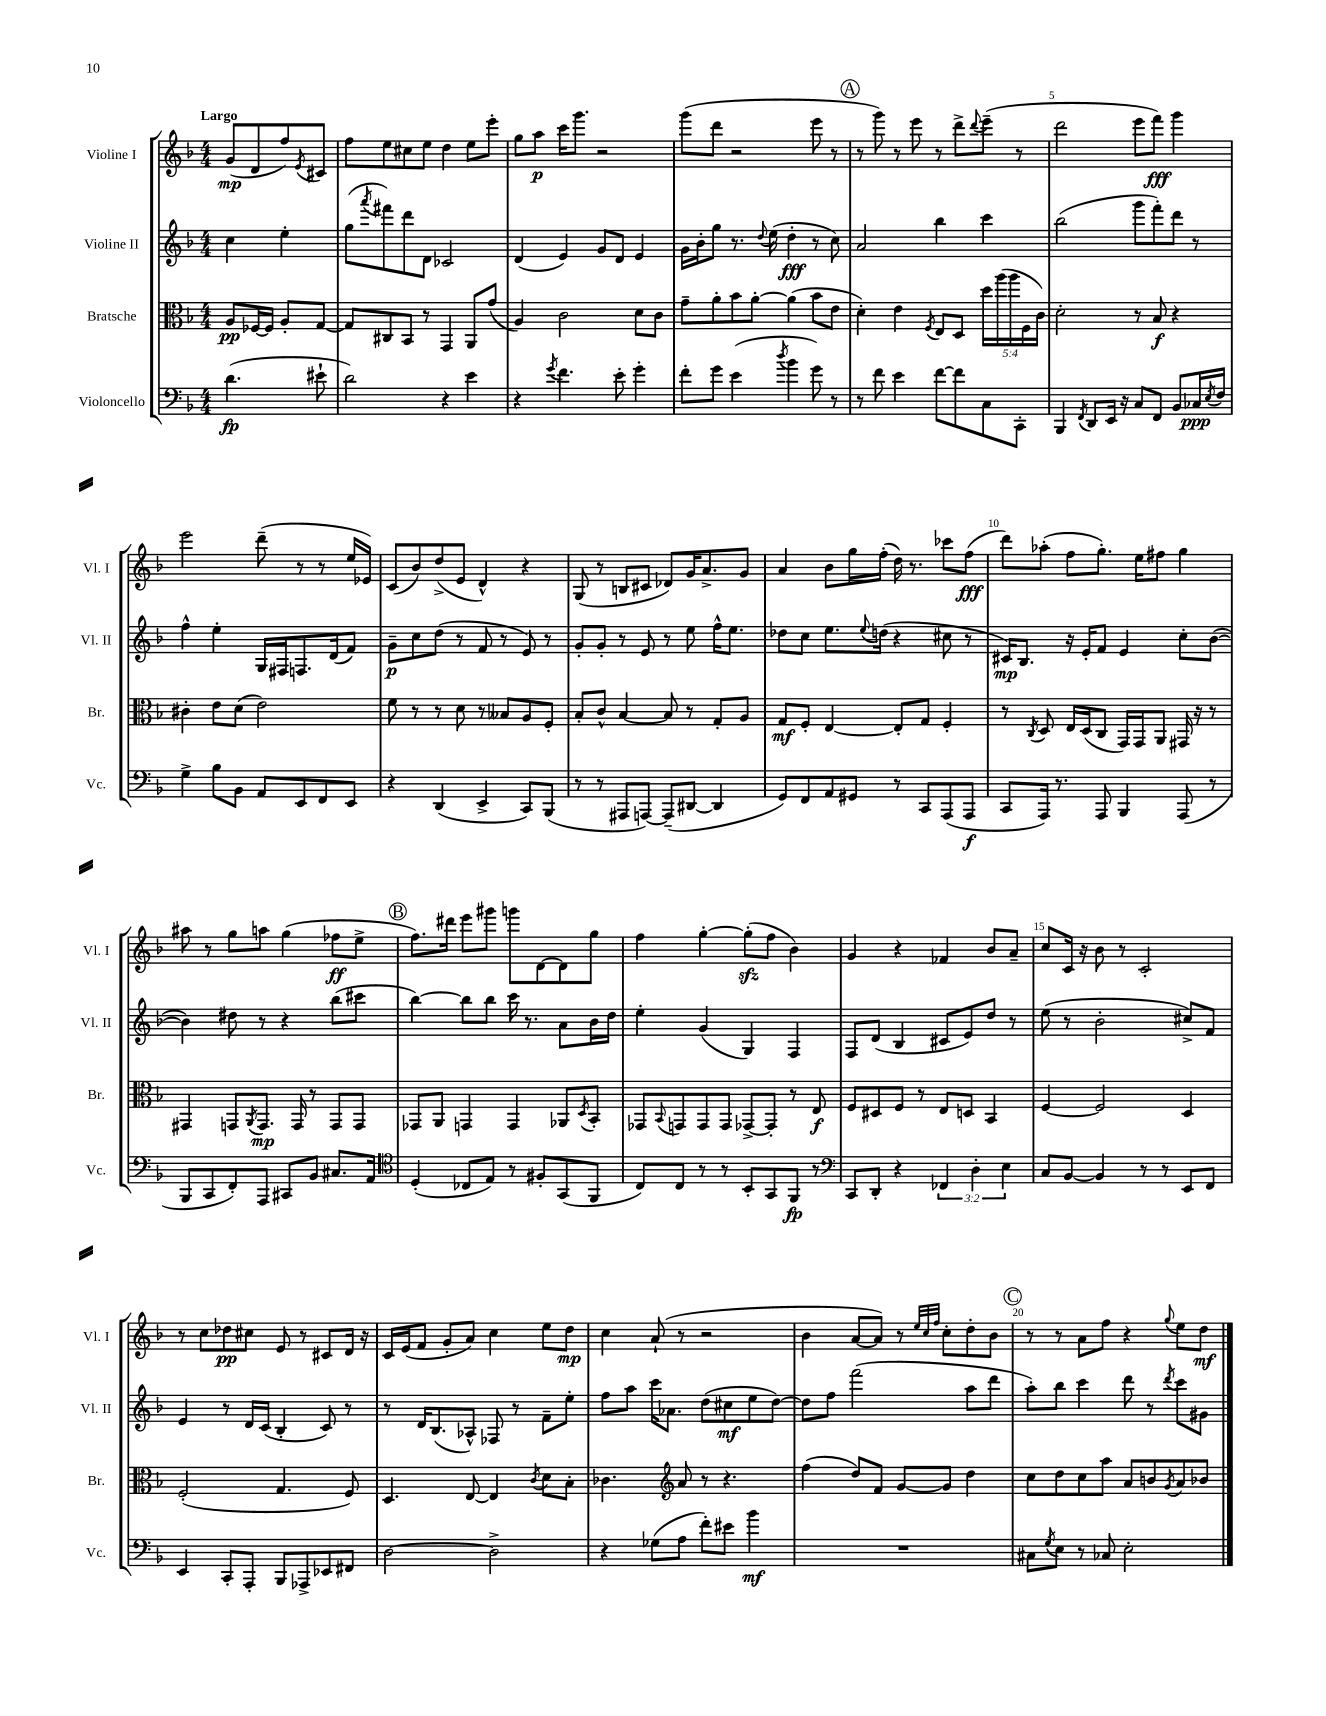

**kern	**kern	**kern	**kern
*staff4	*staff3	*staff2	*staff1
*clefF4	*clefC3	*clefG2	*clefG2
*k[b-]	*k[b-]	*k[b-]	*k[b-]
*M4/4	*M4/4	*M4/4	*M4/4
(4.d\	8A/L	4cc\	(8g/L
.	[16F-/L	.	8d/
.	16F-/]JJ	.	.
.	8A'/L	4ee'\	8ff/)
.	.	.	8qe/
8e#`\	[8G/J	.	8c#/J
=	=	=	=
2d\)	8G/]L	(8gg\L	8ff\L
.	.	8qaaa/	.
.	8C#/	8fff#\)	8ee\
.	8BB-/J	8ddd\	8cc#\
.	8r	8d\J	8ee\J
4r	4GG/	2c-/	4dd\
4e\	8AA/L	.	8ee\L
.	(8g/J	.	8eee'\J
=	=	=	=
4r	4A/)	(4d/	8gg\L
.	.	.	8aa\J
8qg/	.	.	.
4.f\	2c\	4e/)	16ccc\LK
.	.	.	8.ggg\J
.	.	8g/L	2r
8e'\	.	8d/J	.
4g'\	8d\L	4e/	.
.	8c\J	.	.
=	=	=	=
8f'\L	8g~\L	16g\LL	(8ggg\L
.	.	16b-'\J	.
8g\J	8a'\	8gg\J	8ddd\J
(4e\	8b-\	8.r	2r
.	[8a'\J	.	.
.	.	8qqdd/	.
.	.	(16ee\	.
8qdd/	.	.	.
4b-\	(4a\]	4dd'\	.
8g\)	8b-\L	8r	8eee\
8r	8e\J	8cc\)	8r
=	=	=	=
8r	4d'\)	2a/	8r
8f\	.	.	8ggg\)
4e\	4e\	.	8r
.	.	.	8eee\
.	8qF/	.	.
[8f\L	8E/L	4bb-\	8r
8f\]	8D/J	.	8ddd^\L
.	.	.	8qqddd/
8C\	20dd\LL	4ccc\	(8eee~\J
.	(20aa\	.	.
.	20aa\	.	.
8CC'\J	.	.	8r
.	20F\	.	.
.	20c\JJ)	.	.
=	=	=	=
4BBB-/	2d'\	(2bb-\	2ddd\
8qFF/	.	.	.
8DD/L	.	.	.
16EE/Jk	.	.	.
16r	.	.	.
8C/L	8r	8ggg\L	8eee\L
8FF/J	8B-/	8fff'\)	8fff\J)
8BB-/L	4r	8ddd\J	4ggg\
16C-/L	.	8r	.
8qE/	.	.	.
16F/JJ	.	.	.
=	=	=	=
4G^\	4c#'\	4ff^^\	2eee\
8B-\L	8e\L	4ee'\	.
8BB-\J	(8d\J	.	.
8AA/L	2e\)	16G/LL	(8ddd~\
.	.	16F#/J	.
8EE/	.	8.F/	8r
8FF/	.	.	8r
.	.	(16d/k	.
8EE/J	.	8f/J)	16ee/LL
.	.	.	16e-/JJ)
=	=	=	=
4r	8f\	8g~\L	(8c/L
.	8r	8cc\	8b-/)
(4DD/	8r	(8dd\J	(8dd^/
.	8d\	8r	8e/J
4EE^/	8r	8f/	4d^^/)
.	8B--/L	8r	.
8CC/L)	8A/	8e/)	4r
(8BBB-/J	8F'/J	8r	.
=	=	=	=
8r	8B-'/L	8g'/L	(8G/
8r	8c^^/J	8g'/J	8r
8AAA#/L	[4B-/	8r	8B/L
[8AAA/J)	.	8e/	8c#/J
(8AAA~/]L	8B-/]	8r	8d-/L)
[8DD#/J	8r	8ee\	16g/K
.	.	.	8.a^/
4DD#/]	8G'/L	16ff^^\LK	.
.	.	8.ee\J	.
.	8A/J	.	8g/J
=	=	=	=
8GG/L)	8G/L	8dd-\L	4a/
8FF/	8F'/J	8cc\J	.
8AA/	[4E/	8.ee\L	8b-\L
8GG#/J	.	.	16gg\L
.	.	8qqee/	.
.	.	(16dd\Jk	(16ff'\JJ
8r	8E'/]L	4r	16dd\)
.	.	.	8.r
8CC/L	8G/J	.	.
(8AAA/	4F'/	8cc#\	8ccc-\L
8AAA/J	.	8r	(8ff\J
=	=	=	=
8CC/L	8r	16c#/LK)	8ddd\L)
.	.	8.B-/J	.
.	8qC/	.	.
16AAA/Jk)	8D/	.	(8aa-'\J
8.r	.	.	.
.	16E/LL	16r	8ff\L
.	(16D/J	16e'/LK	.
8AAA/	8C/J	8f/J	8.gg'\J)
4BBB-/	16GG/LL)	4e/	.
.	16GG/J	.	16ee\LK
.	8AA/J	.	8ff#\J
(8AAA/	16GG#/	8cc'\L	4gg\
.	16r	.	.
8r	8r	([8b-\J	.
=	=	=	=
8BBB-/L	4GG#/	4b-\])	8aa#\
8CC/	.	.	8r
8FF'/)	8GG/L	8dd#\	8gg\L
.	8qAA/	.	.
8AAA/J	8.GG/J	8r	8aa\J
8CC#/L	.	4r	(4gg\
.	16GG/	.	.
8BB-/J	8r	.	.
8.C#/L	8GG/L	(8bb-\L	8ff-\L
.	8GG/J	8ccc#\J	8ee^\J
16AA/Jk	.	.	.
=	=	=	=
*clefC4	*	*	*
(4D'/	8GG-/L	[4bb-\)	8.ff\L)
.	8AA/J	.	.
.	.	.	16ddd#\Jk
8C-/L	4GG/	8bb-\]L	8eee\L
8E/J)	.	8bb-\J	8ggg#\J
8r	4GG/	16ccc\	8ggg\L
.	.	8.r	.
8F#'/L	.	.	[8d\
(8GG/	8AA-/L	8a\L	8d\]
.	8qD/	.	.
8FF/J	8BB-'/J	16b-\L	8gg\J
.	.	16dd\JJ	.
=	=	=	=
8C/L)	8GG-/L	4ee'\	4ff\
.	8qqBB-/	.	.
8C/J	8GG/	.	.
8r	8GG/	(4g/	[4gg'\
8r	8GG/J	.	.
8BB-'/L	[8GG-^/L	4G/)	(8gg'\]L
8GG/	8GG-'/]J	.	8ff\J
8FF/J	8r	4F/	4b-\)
8r	8E/	.	.
=	=	=	=
*clefF4	*	*	*
8CC/L	8F/L	8F/L	4g/
8DD'/J	8D#/	(8d/J	.
4r	8F/J	4B-/	4r
.	8r	.	.
6FF-/	8E/L	8c#/L	4f-/
.	8D/J	8e/)	.
6D'\	.	.	.
.	4BB-/	8dd/J	8b-/L
6E\	.	.	.
.	.	8r	8a~/J
=	=	=	=
8C/L	[4F/	(8ee\	8cc/L
[8BB-/J	.	8r	16c/Jk
.	.	.	16r
4BB-/]	2F/]	2b-'\	8b-\
.	.	.	8r
8r	.	.	2c'/
8r	.	.	.
8EE/L	4D/	8cc#^/L)	.
8FF/J	.	8f/J	.
=	=	=	=
4EE/	(2F'/	4e/	8r
.	.	.	8cc\L
8CC'/L	.	8r	8dd-\
8AAA'/J	.	16d/LL	8cc#\J
.	.	(16c/JJ	.
8BBB-/L	4.G/	4B-'/	8e/
8AAA-^/	.	.	8r
8EE-/	.	8c/)	8c#/L
8FF#/J	8F/)	8r	16d/Jk
.	.	.	16r
=	=	=	=
[2D\	4.D/	8r	16c/LL
.	.	.	(16e/J
.	.	16d/LK	8f/J
.	.	(8.B-/	.
.	.	.	8g'/L
.	[8E/	8A-^^/J)	8a/J)
2D^\]	4E/]	8F-/	4cc\
.	.	8r	.
.	8qc/	.	.
.	8d\L	8f~\L	8ee\L
.	8B-'\J	8ee'\J	8dd\J
=	=	=	=
4r	4.c-\	8ff\L	4cc\
.	.	8aa\J	.
(8G-\L	.	16ccc\LK	(8a`/
.	.	8.a-\J	.
*	*clefG2	*	*
8A\J	8a/	.	8r
8f'\L)	8r	(8dd\L	2r
8e#\J	4.r	8cc#\	.
4b-\	.	8ee\	.
.	.	[8dd\J)	.
=	=	=	=
1r	(4ff\	8dd\]L	4b-\
.	.	8ff\J	.
.	8dd/L)	(2fff\	[8a/L
.	8f/J	.	8a/]J)
.	[8g/L	.	8r
.	.	.	32qqee/LLL
.	.	.	32qqcc/
.	.	.	32qqff/JJJ
.	8g/]J	.	8cc'\L
.	4dd\	8aa\L	8dd'\
.	.	8ddd\J	8b-\J
=	=	=	=
8C#\L	8cc\L	8aa'\L)	8r
8qG/	.	.	.
8E\J	8dd\	8bb-\J	8r
8r	8cc\	4ccc\	8a\L
8C-/	8aa\J	.	8ff\J
2E'\	8a/L	8ddd\	4r
.	8b/	8r	.
.	8qg/	8qddd/	8qqgg/
.	8a/	8ccc\L	8ee\L
.	8b-/J	8g#\J	8dd\J
==	==	==	==
*-	*-	*-	*-
